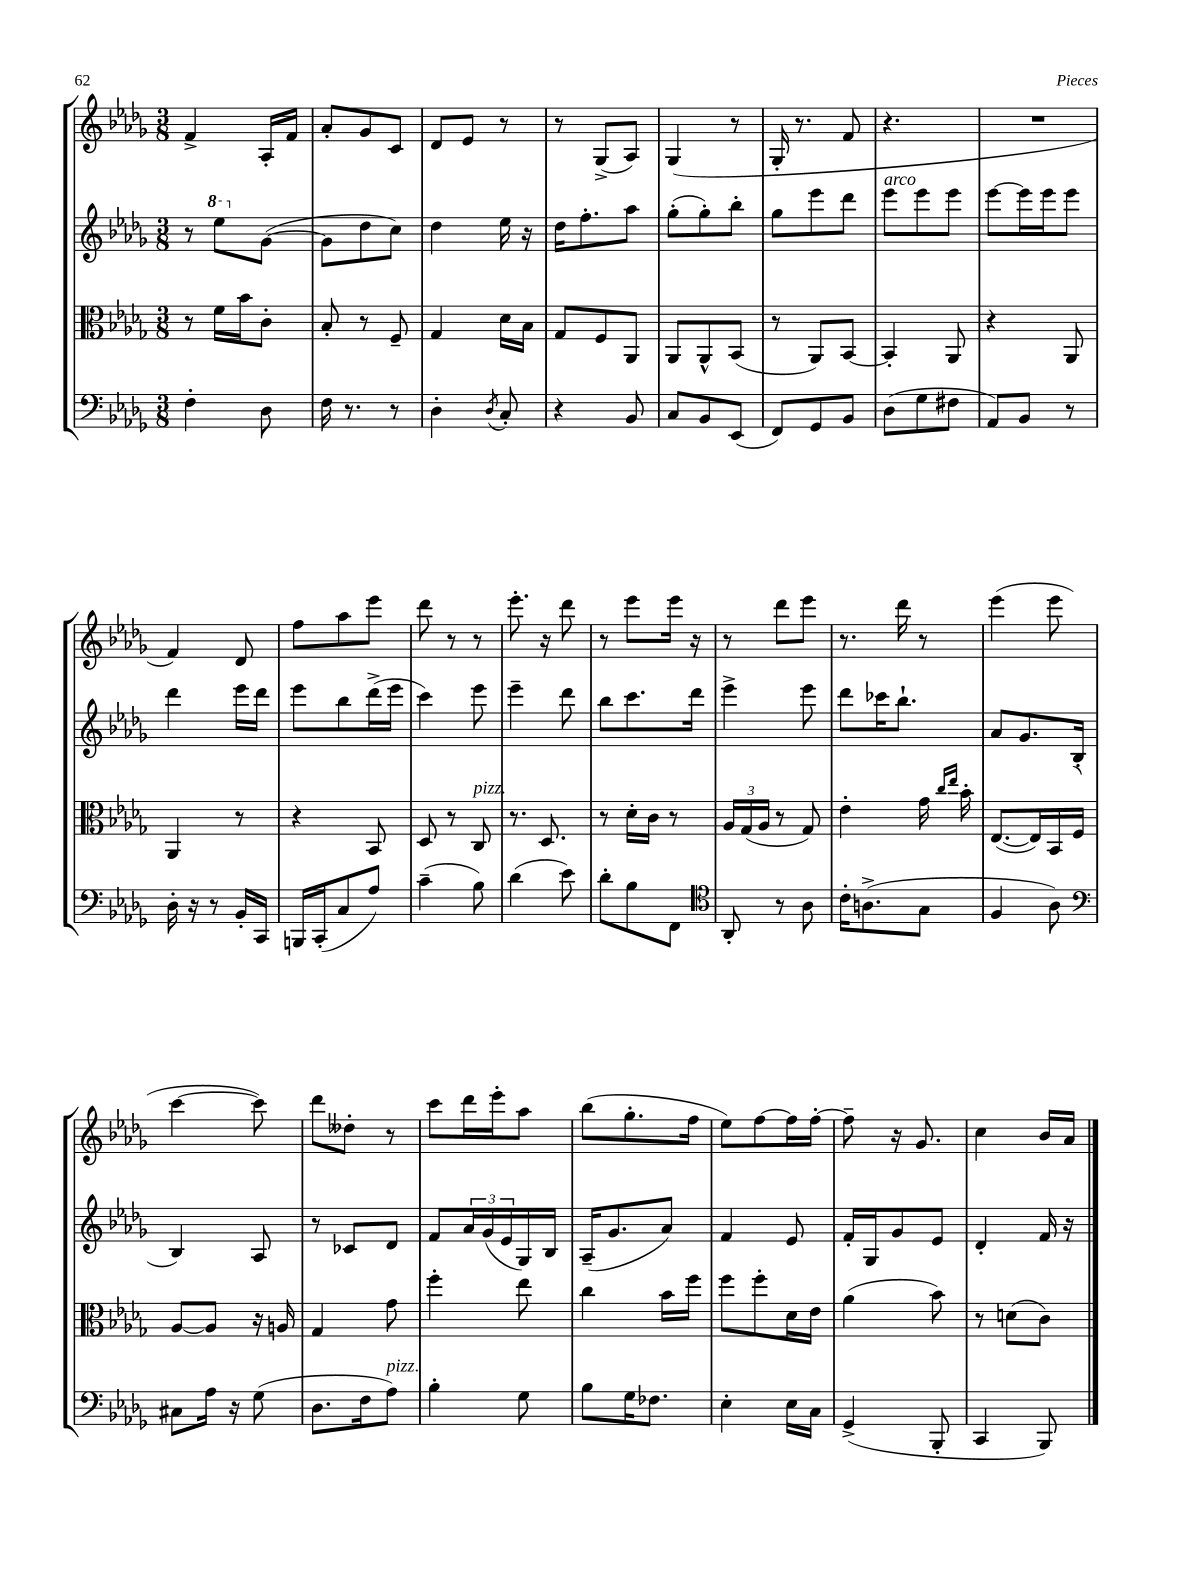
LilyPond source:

<<
\new StaffGroup <<
\new Staff = "s0" {
    \clef treble \key des \major \numericTimeSignature \time 3/8
    f'4-> aes16-. f'16 |
    aes'8-. ges'8 c'8 |
    des'8 ees'8 r8 |
    r8 ges8->( aes8) |
    ges4( r8 |
    ges16-. r8. f'8 |
    r4. |
    R4. |
    f'4) des'8 |
    f''8 aes''8 ees'''8 |
    des'''8 r8 r8 |
    ees'''8.-. r16 des'''8 |
    r8 ees'''8 ees'''16 r16 |
    r8 des'''8 ees'''8 |
    r8. des'''16 r8 |
    ees'''4( ees'''8 |
    c'''4~ c'''8) |
    des'''8 deses''8-. r8 |
    c'''8 des'''16 ees'''16-. aes''8 |
    bes''8( ges''8.-. f''16 |
    ees''8) f''8~ f''16 f''16~-. |
    f''8-- r16 ges'8. |
    c''4 bes'16 aes'16 \bar "|." |
}
\new Staff = "s1" {
    \clef treble \key des \major \numericTimeSignature \time 3/8
    r8 \ottava #1 ees'''8 \ottava #0 ges'8~( |
    ges'8 des''8 c''8) |
    des''4 ees''16 r16 |
    des''16 f''8.-. aes''8 |
    ges''8-.( ges''8-.) bes''8-. |
    ges''8 ees'''8 des'''8 |
    ees'''8^\markup { \italic "arco" } ees'''8 ees'''8 |
    ees'''8~ ees'''16 ees'''16 ees'''8 |
    des'''4 ees'''16 des'''16 |
    ees'''8 bes''8 des'''16->( ees'''16 |
    c'''4) ees'''8 |
    ees'''4-- des'''8 |
    bes''8 c'''8. des'''16 |
    ees'''4-> ees'''8 |
    des'''8 ces'''16 bes''8.-! |
    aes'8 ges'8. bes16-.( |
    bes4) aes8 |
    r8 ces'8 des'8 |
    f'8 \tuplet 3/2 { aes'16 ges'16( ees'16 } ges16) bes16 |
    aes16--( ges'8. aes'8) |
    f'4 ees'8 |
    f'16-. ges16 ges'8 ees'8 |
    des'4-. f'16 r16 \bar "|." |
}
\new Staff = "s2" {
    \clef alto \key des \major \numericTimeSignature \time 3/8
    r8 f'16 bes'16 c'8-. |
    bes8-. r8 f8-- |
    ges4 des'16 bes16 |
    ges8 f8 aes,8 |
    aes,8 aes,8-^ bes,8( |
    r8 aes,8) bes,8~ |
    bes,4-. aes,8 |
    r4 aes,8 |
    aes,4 r8 |
    r4 bes,8 |
    des8 r8 c8^\markup { \italic "pizz." } |
    r8. des8. |
    r8 des'16-. c'16 r8 |
    \tuplet 3/2 { aes16 ges16( aes16 } r8 ges8) |
    ees'4-. ges'16 \grace { c''16 ees''16 } bes'16-. |
    ees8.~( ees16) bes,16 f16 |
    aes8~ aes8 r16 a16 |
    ges4 ges'8 |
    f''4-. ees''8 |
    c''4 bes'16 f''16 |
    f''8 f''8-. des'16 ees'16 |
    aes'4( bes'8) |
    r8 d'8( c'8) \bar "|." |
}
\new Staff = "s3" {
    \clef bass \key des \major \numericTimeSignature \time 3/8
    f4-. des8 |
    f16 r8. r8 |
    des4-. \acciaccatura { des8 } c8-. |
    r4 bes,8 |
    c8 bes,8 ees,8( |
    f,8) ges,8 bes,8 |
    des8( ges8 fis8 |
    aes,8) bes,8 r8 |
    des16-. r16 r8 bes,16-. c,16 |
    b,,16 c,16-.( c8 aes8) |
    c'4--( bes8) |
    des'4( ees'8) |
    des'8-. bes8 f,8 |
    \clef tenor aes,8-. r8 aes8 |
    c'16-. a8.->( ges8 |
    f4 aes8) |
    \clef bass cis8 aes16 r16 ges8( |
    des8. f16 aes8^\markup { \italic "pizz." }) |
    bes4-. ges8 |
    bes8 ges16 fes8. |
    ees4-. ees16 c16 |
    ges,4->( bes,,8-. |
    c,4 bes,,8) \bar "|." |
}
>>
>>
\layout { \context { \Score \remove "Bar_number_engraver" } }
